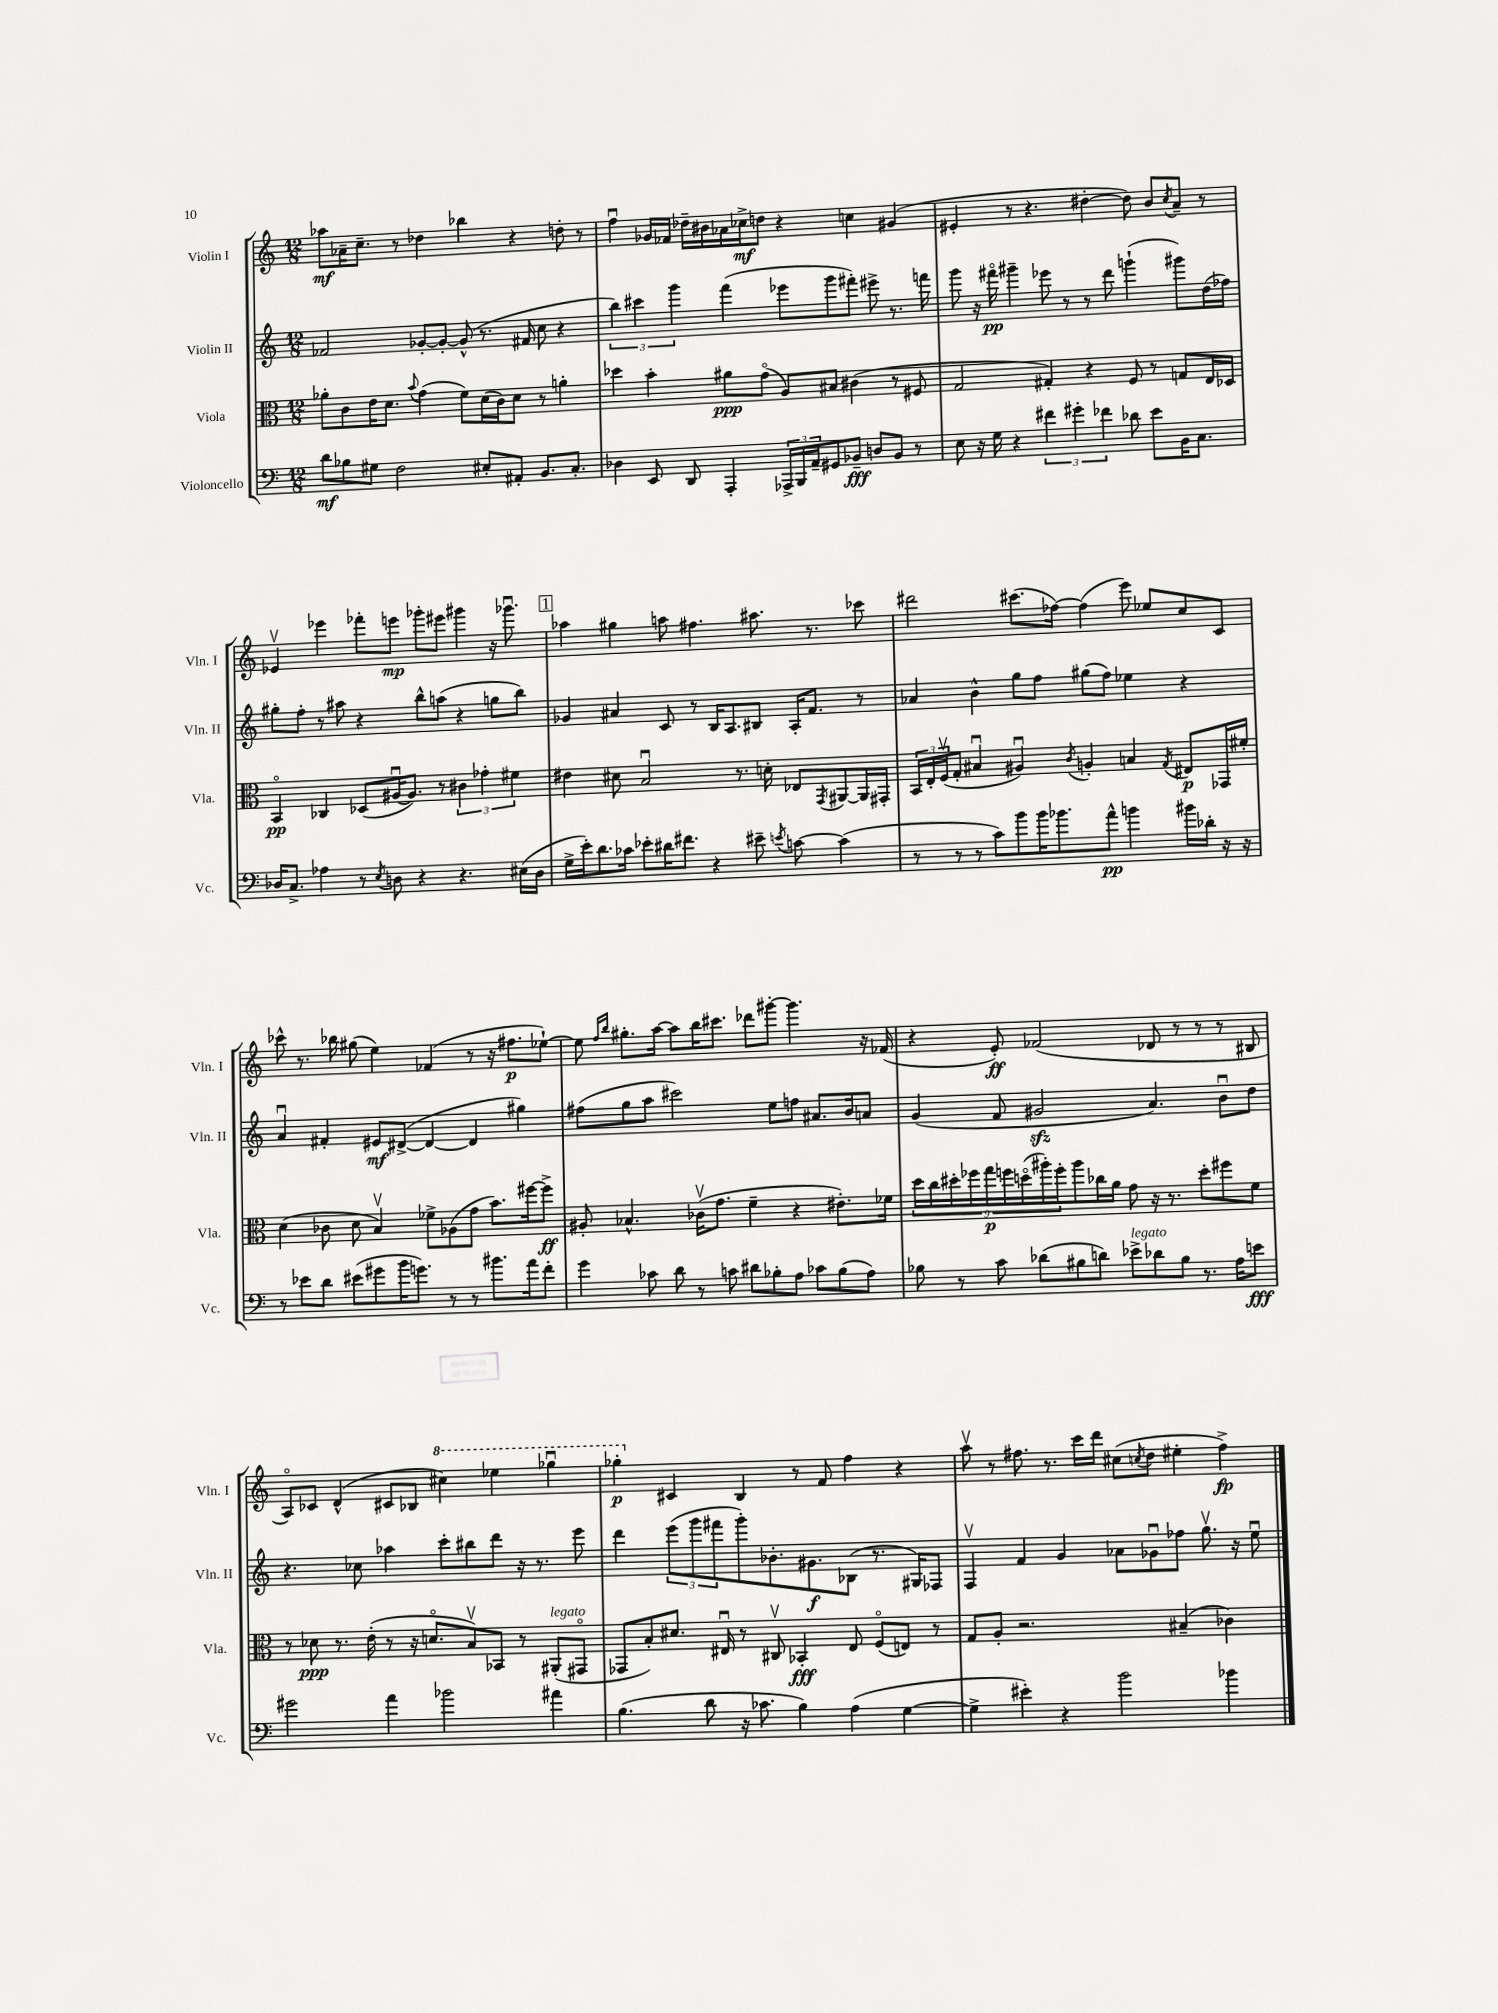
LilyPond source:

<<
\new StaffGroup <<
\new Staff = "s0" \with { instrumentName = "Violin I" shortInstrumentName = "Vln. I" } {
    \clef treble \key c \major \numericTimeSignature \time 12/8
    aes''8\mf aes'16-- c''8.-- r8 des''4 bes''4 r4 d''8-. r8 |
    f''4\downbow ges'16 fes'16 des''16-- bis'16 aes'16 ces''16->\mf d''8 r4 c''4 gis'4( |
    eis'4-. r8 r4. dis''4~-. dis''8) b'8 \acciaccatura { c''8 } a'8-- r8 |
    ees'4\upbow ees'''4 fes'''8-. e'''8\mp ges'''8-. eis'''8 gis'''4 r16 ges'''8.\downbow |
    \mark \markup { \box "1" } aes''4 gis''4 a''8 fis''4. ais''8. r8. ces'''8 |
    dis'''2 cis'''8.( fes''16~) fes''4( e'''8) ees''8 c''8 c'8 |
    ces'''8-^ r8. bes''16 gis''8( e''4) fes'4( r8 r16 fis''8.\p ees''8~-!) |
    ees''8 \grace { f''16 b''16 } gis''8.-. a''16~ a''8 b''16 cis'''8. des'''8 gis'''8~-. gis'''4. r16 fes'16( |
    r4 e'8-.\ff) fes'2( des'8 r8 r8 r8 bis8 |
    a8\flageolet) ces'8 d'4-^( cis'8 bes8 \ottava #1 cis'''4) ees'''4 ges'''4\downbow |
    ges'''4-.\p \ottava #0 cis'4 b4 r8 f'8 f''4 r4 |
    a''8\upbow r8 fis''8. r8. c'''16 d'''16 cis''8( \acciaccatura { c''8 } d''8 eis''4-. fis''4->\fp) \bar "|." |
}
\new Staff = "s1" \with { instrumentName = "Violin II" shortInstrumentName = "Vln. II" } {
    \clef treble \key c \major \numericTimeSignature \time 12/8
    fes'2 ges'8~-. ges'8~-. ges'8-^( r8. fis'16 c''8 r4 |
    \tuplet 3/2 { b''4) cis'''4 g'''4 } f'''4( ees'''8 g'''8 fis'''8-.) eis'''8-> r8. f'''16 |
    g'''8 r16 fis'''16\flageolet\pp gis'''4-- ees'''8 r8 r8 d'''8 g'''4-!( gis'''8) d''16( fes''16) |
    gis''8-. f''8-. r8 ais''8 r4 b''8-^ a''8( r4 g''8 b''8) |
    \mark \markup { \box "1" } ges'4 ais'4 c'8 r8 b16 a8. bis8 a16-. f'8. r8 |
    aes'4 b'4-^ g''8 f''8 gis''8( f''8) ees''4 r4 |
    a'4\downbow fis'4-. eis'8\mf dis'8~->( dis'4~ dis'4 gis''4) |
    fis''8( g''8 a''8 cis'''2) e''8 f''8 ais'8. b'16 a'8 |
    g'4( f'8 gis'2\sfz a'4.) b'8\downbow d''8 |
    r4. ces''8 aes''4 c'''8-. bis''8 d'''8 r16 r8. e'''8 |
    d'''4 \tuplet 3/2 { e'''8( g'''8 fis'''8 } g'''8-.) bes'8.-. gis'8.\f bes8( r8. gis16) fes8 |
    f4\upbow f'4 g'4 aes'8 ges'8\downbow fes''8 g''8.\upbow r16 e''8\downbow \bar "|." |
}
\new Staff = "s2" \with { instrumentName = "Viola" shortInstrumentName = "Vla." } {
    \clef alto \key c \major \numericTimeSignature \time 12/8
    aes'8-. c'8 e'16 d'8. \appoggiatura { b'8 } g'4( f'8) d'16( c'16) d'8 r8 a'4-. |
    des''4 b'4-. ais'8\ppp g'8\flageolet( a8) bis8 cis'4( r8 fis8 |
    g2 gis4-.) r4 f8 r8 g8 e16 des16 |
    b,4\flageolet\pp ces4 des8( ais16~\downbow ais8.) r8 \tuplet 3/2 { cis'4 ges'4-. fis'4 } |
    \mark \markup { \box "1" } eis'4 dis'8 b2\downbow r8. d'16-. ees8 \acciaccatura { g,8 } ais,8~ ais,16 gis,16-. |
    \tuplet 3/2 { b,16 e16-. f16\upbow( } g8-. bis4\downbow ais4\downbow) \acciaccatura { c'8 } a4-. b4 \acciaccatura { g8 } eis8\p ges,16 fis'16-. |
    d'4( ces'8 d'8 b4\upbow) fes'8-> aes8( g'8 b'8.) fis''16~ fis''8->\ff |
    ais8-. bes4.-^ ces'16\upbow( g'8. f'4-- r4 eis'8.-.) fes'16 |
    \tuplet 9/8 { d''16 c''16 dis''16-. fes''16 g''16\p f''16 d''16\flageolet( ais''16-.) f''16-. } ais''8 ces''16 a'16 g'8 r16 r8. d''8-. fis''8 f'8 |
    r8 des'8\ppp r8. e'16-.( r8 r16 d'8.\flageolet b8\upbow) bes,8 r8 ais,8-.^\markup { \italic "legato" }( gis,8\flageolet |
    ges,8 b8-.) dis'8. eis16\downbow r8 cis8\upbow bes,4-.\fff eis8 f8\flageolet( e8) r8 |
    g8 a8-. r2. bis4--( ces'4) \bar "|." |
}
\new Staff = "s3" \with { instrumentName = "Violoncello" shortInstrumentName = "Vc." } {
    \clef bass \key c \major \numericTimeSignature \time 12/8
    d'8\mf bes8 gis8 f2 eis8-. ais,8-. b,8. c8.-. |
    des4 e,8 d,8 a,,4-. \tuplet 3/2 { aes,,16-> b,,16 a,16-- } gis,8 bes,8--\fff d8 bes,8 r8 |
    e8 r16 g16 r4 \tuplet 3/2 { fis'4 gis'4-. fes'4 } des'8 e'8 b,16 c8. |
    des16 c8.-> aes4 r8 \acciaccatura { e8 } d8 r4 r4. eis16( d16 |
    \mark \markup { \box "1" } g16-> e'16-.) d'8. ces'16 ees'8-. dis'16 fis'8. r4 eis'8-- \acciaccatura { e'8 } c'8~ c'4( |
    r8 r8 r8 c'8) b'8 b'16 bes'8. a'8-^\pp b'4 bis'16 des'16-. r16 r16 |
    r8 ees'8 d'8 eis'8( gis'8 b'16 g'8.) r8 r8 bis'8. a'16 f'8-. |
    g'4 ces'8 d'8 r8 c'8 dis'8 bes8-. a8 ces'8 bes8( a8) |
    bes8 r8 c'8 des'8( bis8 d'8) ees'8->^\markup { \italic "legato" } des'8 bis8 r8. a16 e'8\fff |
    gis'2 a'4 bes'2 ais'4 |
    b4.( d'8 r16 ces'8. b4) a4( g4~ |
    g4-> eis'4-.) r4 b'2 bes'4 \bar "|." |
}
>>
>>
\layout { \context { \Score \remove "Bar_number_engraver" } }
